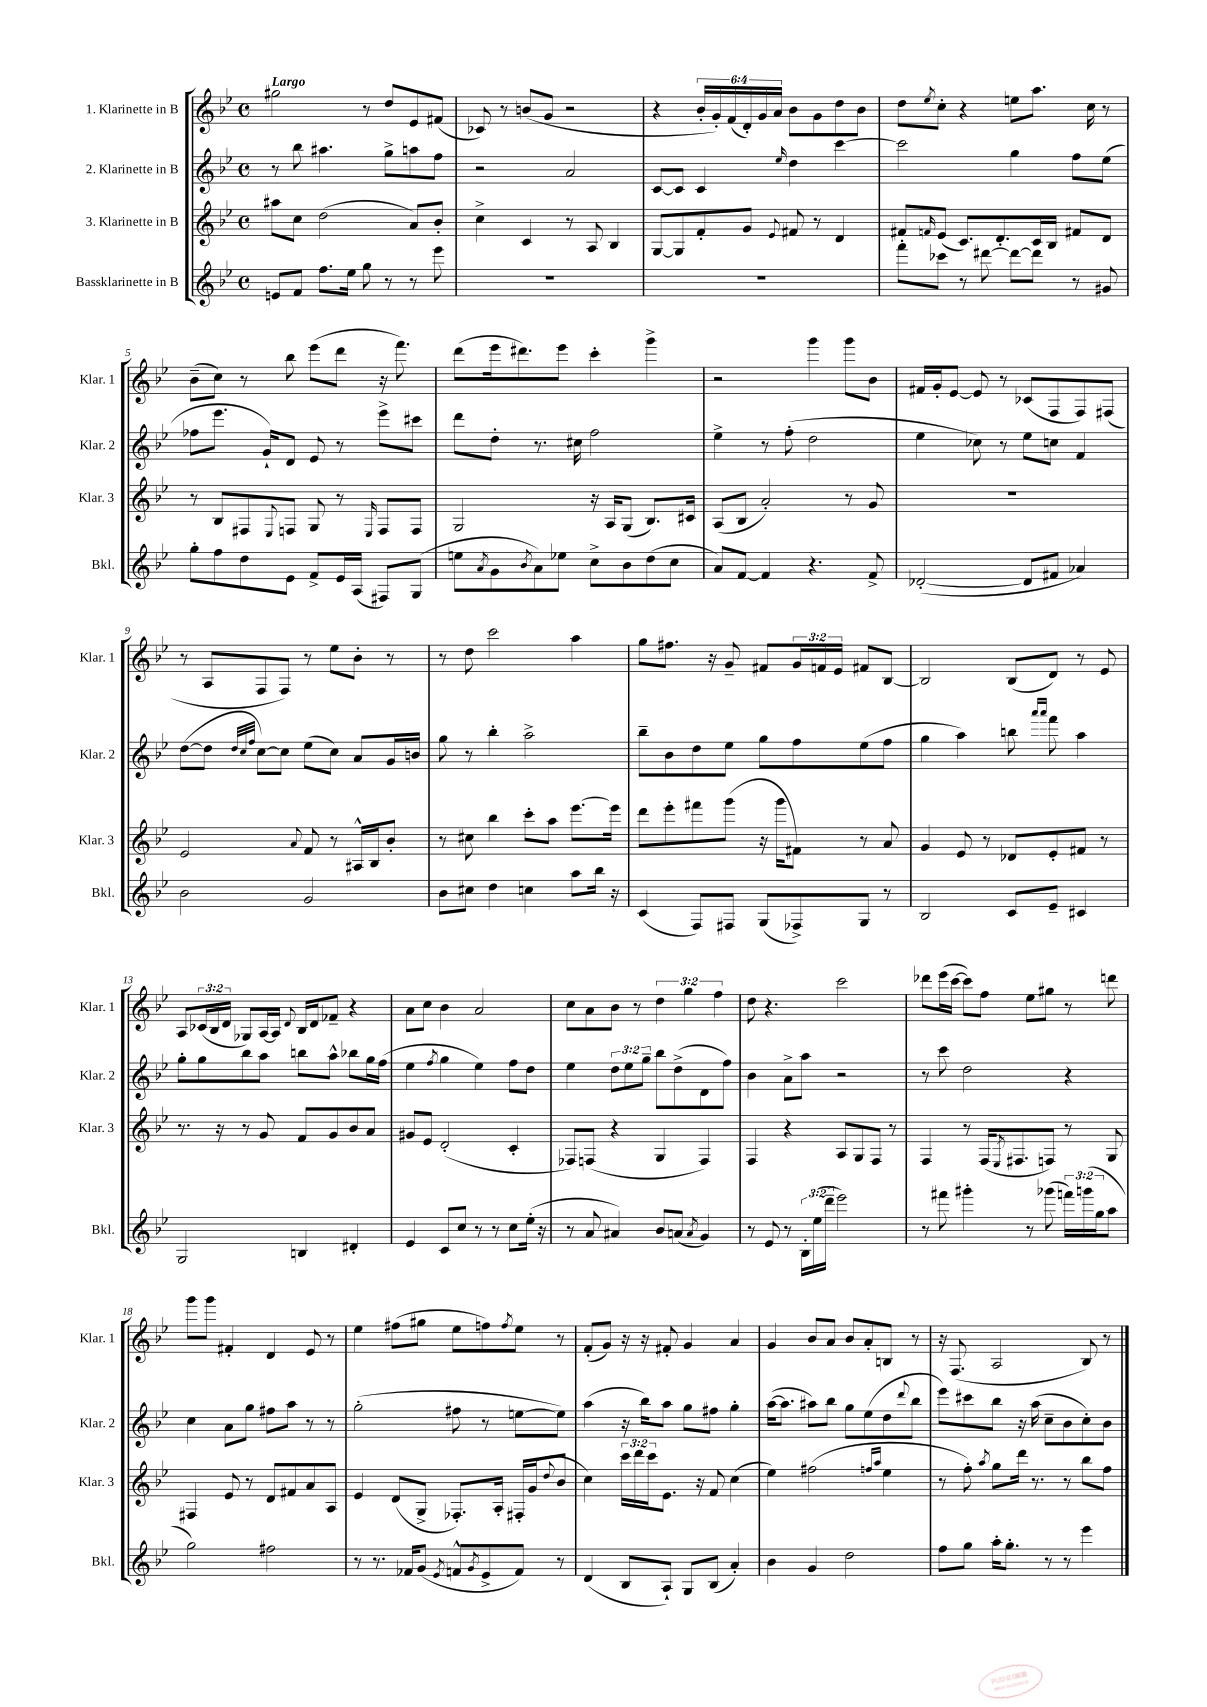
<<
\new StaffGroup <<
\new Staff = "s0" \with { instrumentName = "1. Klarinette in B" shortInstrumentName = "Klar. 1" } {
    \clef treble \key bes \major \defaultTimeSignature \time 4/4 \override Staff.TupletNumber.text = #tuplet-number::calc-fraction-text \tempo "Largo"
    gis''2 r8 d''8 ees'8 fis'8( |
    ces'8) r8 b'8( g'8 r2 |
    r4 \tuplet 6/4 { bes'16-. g'16-.) f'16( d'16-.) g'16 a'16 } bes'8 g'8 d''8 bes'8 |
    d''8 \acciaccatura { ees''8 } c''8-. r4 e''8 a''8. c''16 r8 |
    bes'8--( c''8) r8 bes''8 ees'''8( d'''8 r16 f'''8.) |
    d'''8( ees'''16 dis'''8.) ees'''8 c'''4-. g'''4-> |
    r2 g'''4 g'''8 bes'8 |
    fis'16 g'16-. ees'8~ ees'8 r8 ces'8( f8 f8) fis8( |
    r8 a8 f8 f8) r8 ees''8 bes'8-. r8 |
    r8 d''8 c'''2 a''4 |
    g''8 fis''8. r16 g'8-- fis'8 \tuplet 3/2 { g'16 f'16 ees'16 } fis'8 bes8~ |
    bes2 bes8( d'8) r8 ees'8 |
    a8 \tuplet 3/2 { ces'16( bes16 d'16 } ges8) a16~ a16 \appoggiatura { d'8 } bes16 d'16 fes'8-- r4 |
    a'8 c''8 bes'4 a'2 |
    c''8 a'8 bes'8 r8 \tuplet 3/2 { d''4 g''4 f''4 } |
    d''8 r4. c'''2 |
    des'''8 ees'''16( c'''16~ c'''8) f''8 ees''8 gis''8 r8 d'''8 |
    g'''8 g'''8 fis'4-. d'4 ees'8 r8 |
    ees''4 fis''8( gis''8 ees''8 f''8) \acciaccatura { f''8 } ees''8 r8 |
    f'8-.( g'8) r16 r16 fis'8-. g'4 a'4 |
    g'4 bes'8 a'8 bes'8 a'8-. b8 r8 |
    r16 f8.( a2 bes8) r8 \bar "|." |
}
\new Staff = "s1" \with { instrumentName = "2. Klarinette in B" shortInstrumentName = "Klar. 2" } {
    \clef treble \key bes \major \defaultTimeSignature \time 4/4 \override Staff.TupletNumber.text = #tuplet-number::calc-fraction-text
    r8 bes''8 ais''4. g''8-> a''8 f''8 |
    r2 a'2 |
    c'8~ c'8 c'4 \grace { ees''16 } d''4 c'''4~ |
    c'''2 g''4 f''8 ees''8( |
    fes''8 ees'''8. g'16-!) d'8 ees'8 r8 ees'''8-> cis'''8 |
    d'''8 d''8-. r8. cis''16 f''2 |
    ees''4-> r8 f''8-.( d''2 |
    ees''4 ces''8) r8 ees''8 c''8 f'4 |
    d''8~( d''8 \grace { d''32 c''32 f''32 } c''8~) c''8 ees''8( c''8) a'8 g'16 b'16 |
    g''8 r8 bes''4-. a''2-> |
    bes''8-- bes'8 d''8 ees''8 g''8 f''8 ees''8( f''8 |
    g''4 a''4) b''8 \grace { a'''16 a'''16 } f'''8 a''4 |
    g''8-. g''8 bes''8 a''8 b''8 a''8-^ bes''8 g''16 f''16( |
    ees''4 \acciaccatura { f''8 } g''4 ees''4) f''8 d''8 |
    ees''4 \tuplet 3/2 { d''8 ees''8 g''8-- } bes''8 d''8->( d'8 f''8) |
    bes'4 a'8-> a''8 r2 |
    r8 c'''8 d''2 r4 |
    c''4 a'8 g''8 fis''8 a''8 r8 r8 |
    g''2-.( fis''8 r8 e''8~ e''8) |
    a''4( r16 bes''16) a''8 g''8 fis''8 g''4-. |
    a''16~( a''8. ais''8) bes''8 g''8 ees''8( d''8 \appoggiatura { d'''8 } bes''8 |
    ees'''8) cis'''8 bes''8 r16 a''16( c''8-- bes'8 c''8-.) bes'8 \bar "|." |
}
\new Staff = "s2" \with { instrumentName = "3. Klarinette in B" shortInstrumentName = "Klar. 3" } {
    \clef treble \key bes \major \defaultTimeSignature \time 4/4 \override Staff.TupletNumber.text = #tuplet-number::calc-fraction-text
    ais''8 c''8 d''2( a'8) bes'8-. |
    c''4-> c'4 r8 a8 bes4 |
    g8~ g8 f'8-. g'8 \appoggiatura { ees'8 } fis'8 r8 d'4 |
    fis'8 \grace { f'16 } ees'8( c'8.) d'8.-. c'16 bes16 fis'8 d'8 |
    r8 bes8 fis8 \appoggiatura { ees8 } f8 g8 r8 \grace { ees16 } f8 f8 |
    g2 r16 a16 g8( bes8.) cis'16 |
    a8( bes8 a'2-.) r8 g'8 |
    R1 |
    ees'2 \appoggiatura { a'8 } f'8 r8 ais16-^ bes16 bes'8-. |
    r8 cis''8 bes''4 c'''8-. a''8 ees'''8.~ ees'''16 |
    d'''8 ees'''8-. fis'''8 g'''8( r16 g'''16 fis'8) r8 a'8 |
    g'4 ees'8 r8 des'8 ees'8-. fis'8 r8 |
    r8. r16 r8 g'8 f'8 g'8 bes'8 a'8 |
    gis'8 ees'8 d'2-.( c'4-. |
    fes8) f8( r4 g4 f4) |
    f4 r4 a8 g8 f8 r8 |
    f4 r8 f16( \acciaccatura { ees8 } fis8. f8) r8 g8 |
    fis4 ees'8 r8 d'8 fis'8 a'8 a8 |
    ees'4 d'8( g8-> fes8.-.) a16-. fis16-. g'16( \appoggiatura { d''8 } bes'8 |
    c''4) \tuplet 3/2 { c'''16 d'''16 c'''16 } ees'8. r16 f'8 c''4( |
    ees''4) fis''2( \grace { f''16 a''16 } ees''4 |
    r8 f''8-.) \acciaccatura { a''8 } g''8 d'''16 r8. r8 bes''8 f''8 \bar "|." |
}
\new Staff = "s3" \with { instrumentName = "Bassklarinette in B" shortInstrumentName = "Bkl." } {
    \clef treble \key bes \major \defaultTimeSignature \time 4/4 \override Staff.TupletNumber.text = #tuplet-number::calc-fraction-text
    e'8 f'8 f''8. ees''16 g''8 r8 r8 ees'''8 |
    R1 |
    R1 |
    f'''8-. ces'''8 r8 dis'''8~ dis'''8~ dis'''8 r8 gis'8 |
    g''8-. f''8 d''8 ees'8 f'8-> ees'16 a16( fis8) g8( |
    e''8 \acciaccatura { a'8 } g'8 \acciaccatura { bes'8 } a'8) ees''8 c''8-> bes'8 d''8( c''8 |
    a'8) f'8~ f'4 r4. f'8-> |
    des'2~-.( des'8 fis'8 aes'4) |
    bes'2 g'2 |
    bes'8 cis''8 d''4 c''4 a''8 bes''16 r16 |
    c'4( f8) fis8 g8( fes8->) g8 r8 |
    bes2 c'8 ees'8-- cis'4 |
    g2 b4 dis'4-. |
    ees'4 c'8 c''8 r8 r8 c''8 ees''16-.( r16 |
    r8 a'8 ais'4) bes'8 a'8( \acciaccatura { a'8 } g'4) |
    r8 ees'8 r8 \tuplet 3/2 { bes16-. ees''16( d'''16-- } ees'''2) |
    r8 fis'''8 gis'''4-. r8 ges'''8( \tuplet 3/2 { f'''16) g'''16( g''16 } a''8 |
    g''2) fis''2 |
    r8 r8. fes'16 g'8( \acciaccatura { ees'8 } f'8-^ \acciaccatura { g'8 } ees'8-> f'8) r8 |
    d'4( bes8 a8-!) g8 bes8( a'4-.) |
    bes'4 g'4 d''2 |
    f''8 g''8 a''16-. g''8.-. r8 r8 ees'''4 \bar "|." |
}
>>
>>
